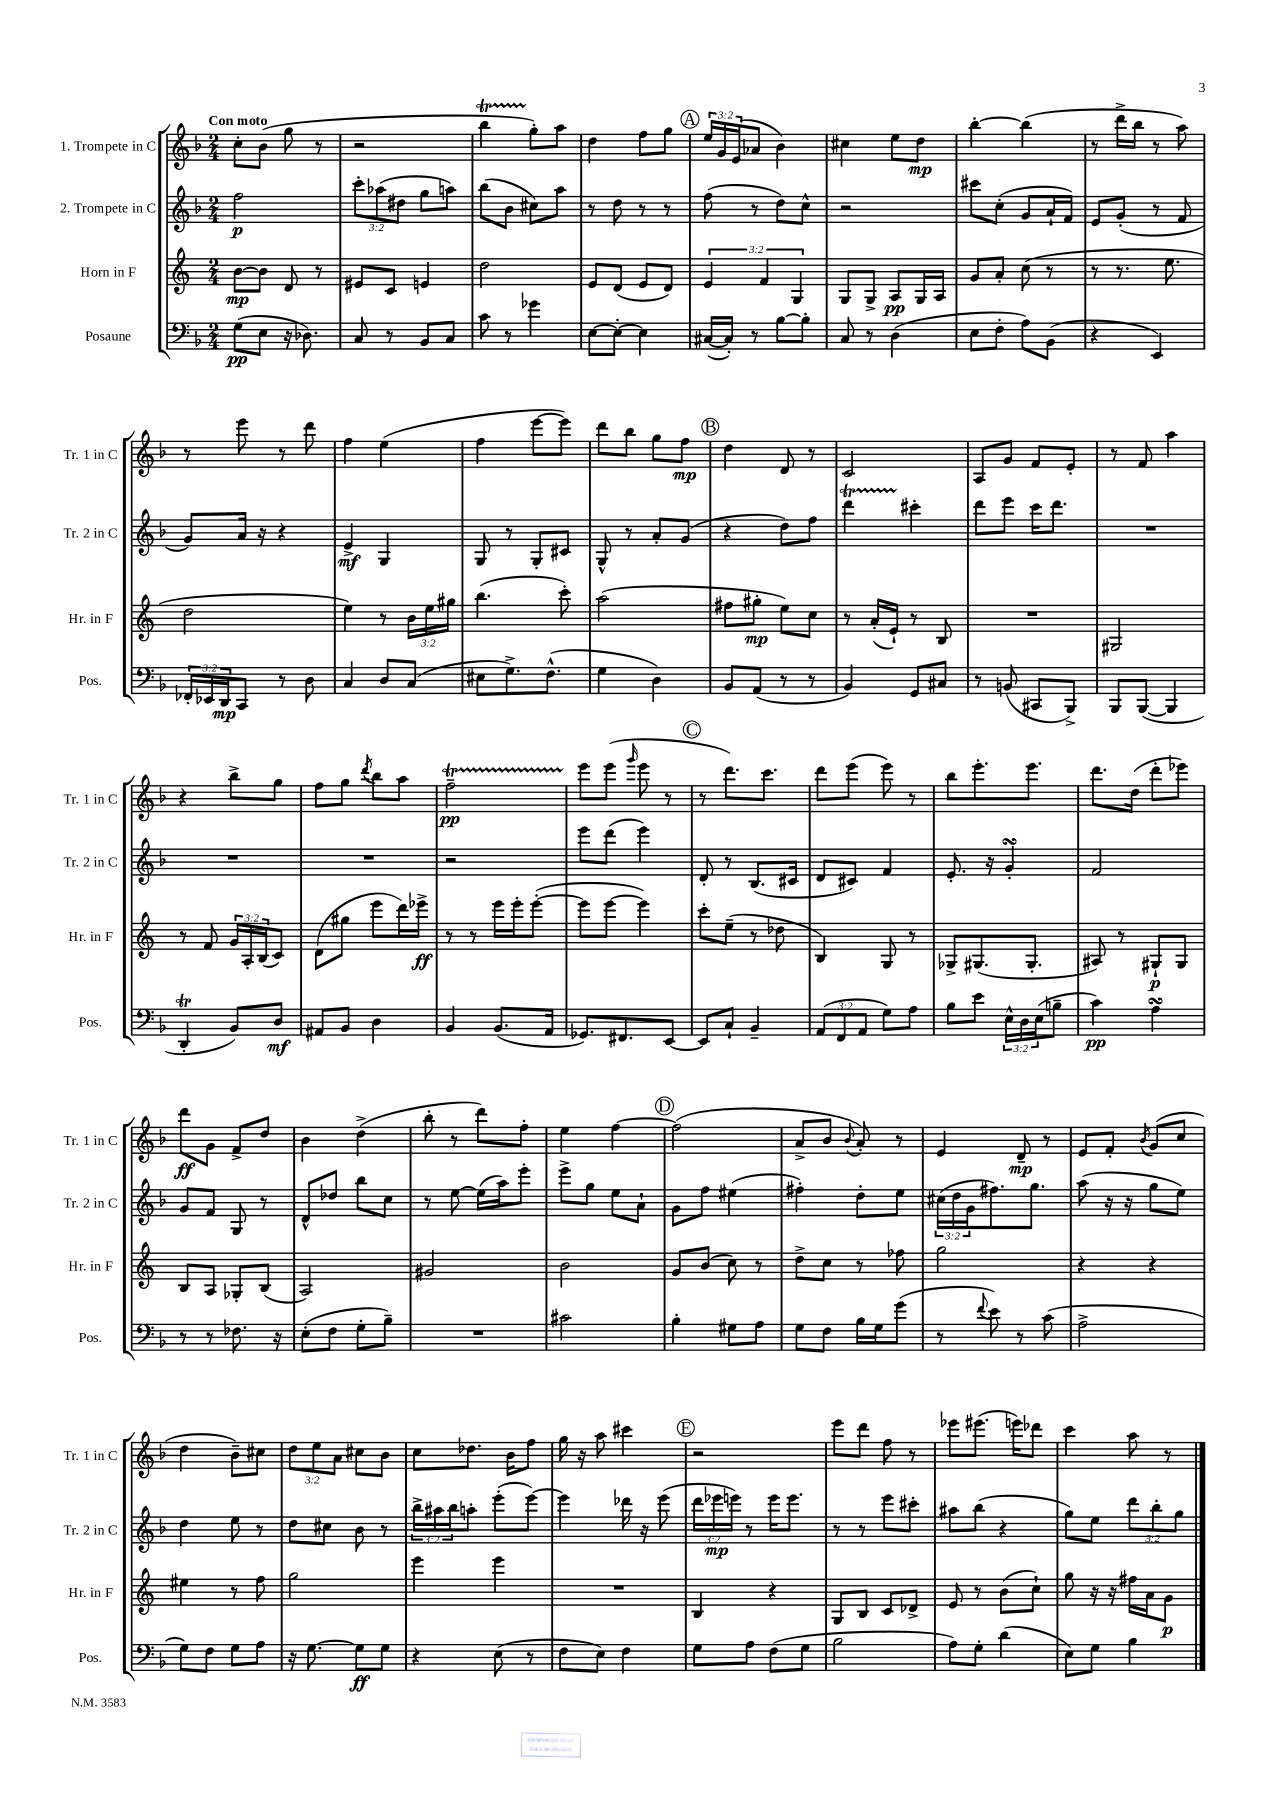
<<
\new StaffGroup <<
\new Staff = "s0" \with { instrumentName = "1. Trompete in C" shortInstrumentName = "Tr. 1 in C" } {
    \clef treble \key f \major \numericTimeSignature \time 2/4 \override Staff.TupletNumber.text = #tuplet-number::calc-fraction-text \tempo "Con moto"
    c''8-. bes'8( g''8 r8 |
    r2 |
    bes''4\startTrillSpan g''8-.\stopTrillSpan) a''8 |
    d''4 f''8 g''8 |
    \mark \markup { \circle "A" } \tuplet 3/2 { e''16 g'16 e'16( } aes'8 bes'4) |
    cis''4 e''8 d''8\mp |
    bes''4~-. bes''4( |
    r8 d'''16-> bes''16 r8 a''8) |
    r8 e'''8 r8 d'''8 |
    f''4 e''4( |
    f''4 e'''8~ e'''8) |
    d'''8 bes''8 g''8 f''8\mp |
    \mark \markup { \circle "B" } d''4 d'8 r8 |
    c'2 |
    a8 g'8 f'8 e'8-. |
    r8 f'8 a''4 |
    r4 bes''8-> g''8 |
    f''8 g''8 \acciaccatura { d'''8 } bes''8 a''8 |
    f''2--\startTrillSpan\pp |
    e'''8\stopTrillSpan e'''8( \grace { g'''16 } e'''8 r8 |
    \mark \markup { \circle "C" } r8 d'''8.) c'''8. |
    d'''8 e'''8( e'''8) r8 |
    bes''8 e'''8.-. e'''8. |
    d'''8. d''16( d'''8-. ees'''8) |
    d'''8\ff g'8 f'8-> d''8 |
    bes'4 d''4->( |
    bes''8-. r8 d'''8) f''8-. |
    e''4 f''4~ |
    \mark \markup { \circle "D" } f''2( |
    a'8-> bes'8 \appoggiatura { bes'8 } a'8-.) r8 |
    e'4 d'8--\mp r8 |
    e'8 f'8-. \acciaccatura { bes'8 } g'8( c''8 |
    d''4 bes'8--) cis''8 |
    \tuplet 3/2 { d''8 e''8 a'8 } cis''8 bes'8 |
    c''8 des''8. bes'16 f''8 |
    g''16 r16 a''8 cis'''4 |
    \mark \markup { \circle "E" } r2 |
    e'''8 d'''8 f''8 r8 |
    ees'''8 eis'''8.( e'''16) des'''8 |
    c'''4 a''8 r8 \bar "|." |
}
\new Staff = "s1" \with { instrumentName = "2. Trompete in C" shortInstrumentName = "Tr. 2 in C" } {
    \clef treble \key f \major \numericTimeSignature \time 2/4 \override Staff.TupletNumber.text = #tuplet-number::calc-fraction-text
    f''2\p |
    \tuplet 3/2 { c'''8-. aes''8( dis''8 } g''8 a''8) |
    bes''8( bes'8 cis''8) a''8 |
    r8 d''8 r8 r8 |
    \mark \markup { \circle "A" } f''8( r8 d''8) c''8-^ |
    r2 |
    cis'''8 c''8-.( g'8 a'16-! f'16) |
    e'8 g'8-.( r8 f'8 |
    g'8) a'16 r16 r4 |
    e'4->\mf g4 |
    g8 r8 g8-. cis'8 |
    g8-^ r8 a'8-. g'8( |
    \mark \markup { \circle "B" } r4 d''8) f''8 |
    d'''4\startTrillSpan cis'''4-.\stopTrillSpan |
    d'''8 e'''8 c'''16 d'''8. |
    R2 |
    R2 |
    R2 |
    r2 |
    e'''8 d'''8( e'''4) |
    \mark \markup { \circle "C" } d'8-. r8 bes8.( cis'16 |
    d'8 cis'8) f'4 |
    e'8.-. r16 g'4-.\turn |
    f'2 |
    g'8 f'8 g8 r8 |
    d'8-^ des''8 bes''8 c''8 |
    r8 e''8~ e''16( a''16) e'''8-. |
    e'''8-> g''8 e''8 a'8-! |
    \mark \markup { \circle "D" } g'8 f''8 eis''4( |
    fis''4-.) d''8-. e''8 |
    \tuplet 3/2 { cis''16( d''16 g'16 } fis''8.) g''8. |
    a''8( r16 r16 g''8 e''8) |
    d''4 e''8 r8 |
    d''8 cis''8 bes'8 r8 |
    \tuplet 3/2 { bes''16-> ais''16 bes''16 } a''8-. e'''8-.( e'''8~) |
    e'''4 des'''16 r16 e'''8( |
    \mark \markup { \circle "E" } \tuplet 3/2 { d'''16 ees'''16\mp e'''16) } r8 e'''16 e'''8. |
    r8 r8 e'''8 cis'''8-. |
    ais''8 bes''8( r4 |
    g''8) e''8 \tuplet 3/2 { d'''8 bes''8-. g''8 } \bar "|." |
}
\new Staff = "s2" \with { instrumentName = "Horn in F" shortInstrumentName = "Hr. in F" } {
    \clef treble \key c \major \numericTimeSignature \time 2/4 \override Staff.TupletNumber.text = #tuplet-number::calc-fraction-text
    b'8~\mp b'8 d'8 r8 |
    eis'8 c'8 e'4 |
    d''2 |
    e'8 d'8( e'8 d'8) |
    \mark \markup { \circle "A" } \tuplet 3/2 { e'4 f'4 g4 } |
    g8 g8-> a8\pp g16 a16 |
    g'8 a'8-. c''8( r8 |
    r8 r8. e''8. |
    d''2 |
    e''4) r8 \tuplet 3/2 { b'16 e''16 gis''16 } |
    b''4.( c'''8-.) |
    a''2( |
    \mark \markup { \circle "B" } fis''8 gis''8-.\mp e''8) c''8 |
    r8 a'16-.( e'16-!) r8 b8 |
    R2 |
    gis2 |
    r8 f'8 \tuplet 3/2 { g'16 a16-. b16( } c'8) |
    d'8( gis''8 e'''8 d'''16) ees'''16->\ff |
    r8 r8 e'''16 e'''16-. e'''8~-.( |
    e'''8 e'''8~ e'''4) |
    \mark \markup { \circle "C" } c'''8-. e''8--( r8 des''8 |
    b4) g8 r8 |
    ges8-> gis8.( gis8.-. |
    ais8) r8 gis8-!\p gis8 |
    b8 a8 ges8-. b8( |
    a2) |
    gis'2 |
    b'2 |
    \mark \markup { \circle "D" } g'8 b'8( c''8) r8 |
    d''8-> c''8 r8 fes''8 |
    g''2 |
    r4 r4 |
    eis''4 r8 f''8 |
    g''2 |
    e'''4 e'''4 |
    R2 |
    \mark \markup { \circle "E" } b4 r4 |
    g8 b8 c'8 des'8-> |
    e'8 r8 b'8( c''8-!) |
    g''8 r16 r16 fis''16 a'16 g'8\p \bar "|." |
}
\new Staff = "s3" \with { instrumentName = "Posaune" shortInstrumentName = "Pos." } {
    \clef bass \key f \major \numericTimeSignature \time 2/4 \override Staff.TupletNumber.text = #tuplet-number::calc-fraction-text
    g8\pp( e8 r16 des8.) |
    c8 r8 bes,8 c8 |
    c'8 r8 ges'4 |
    e8~ e8~-. e4 |
    \mark \markup { \circle "A" } cis16~( cis16-.) r8 bes8~ bes8-. |
    c8 r8 d4( |
    e8 f8-. a8) bes,8( |
    r4 e,4) |
    \tuplet 3/2 { fes,16-. ees,16 d,16\mp } c,8 r8 d8 |
    c4 d8 c8( |
    eis8 g8.->) f8.-^( |
    g4 d4) |
    \mark \markup { \circle "B" } bes,8 a,8( r8 r8 |
    bes,4) g,8 cis8 |
    r8 b,8( cis,8 bes,,8->) |
    bes,,8 bes,,8~( bes,,4 |
    d,4-.\trill bes,8) d8\mf |
    ais,8 bes,8 d4 |
    bes,4 bes,8.( a,16 |
    ges,8.) fis,8. e,8~ |
    \mark \markup { \circle "C" } e,8 c8-! bes,4-- |
    \tuplet 3/2 { a,8( f,8 a,8 } g8) a8 |
    bes8 e'8 \tuplet 3/2 { e16-^ d16 e16( } b8-- |
    c'4\pp) a4\turn |
    r8 r8 fes8. r16 |
    e8-.( f8 g8-. bes8--) |
    R2 |
    cis'2 |
    \mark \markup { \circle "D" } bes4-. gis8 a8 |
    g8 f8 bes16 g16 g'8( |
    r8 \appoggiatura { f'8 } e'8) r8 c'8( |
    a2-> |
    g8) f8 g8 a8 |
    r16 g8.~ g8\ff g8 |
    r4 e8( r8 |
    f8 e8) f4 |
    \mark \markup { \circle "E" } g8 a8 f8( g8 |
    bes2 |
    a8) g8-. d'4( |
    e8) g8 bes4 \bar "|." |
}
>>
>>
\layout { \context { \Score \remove "Bar_number_engraver" } }
